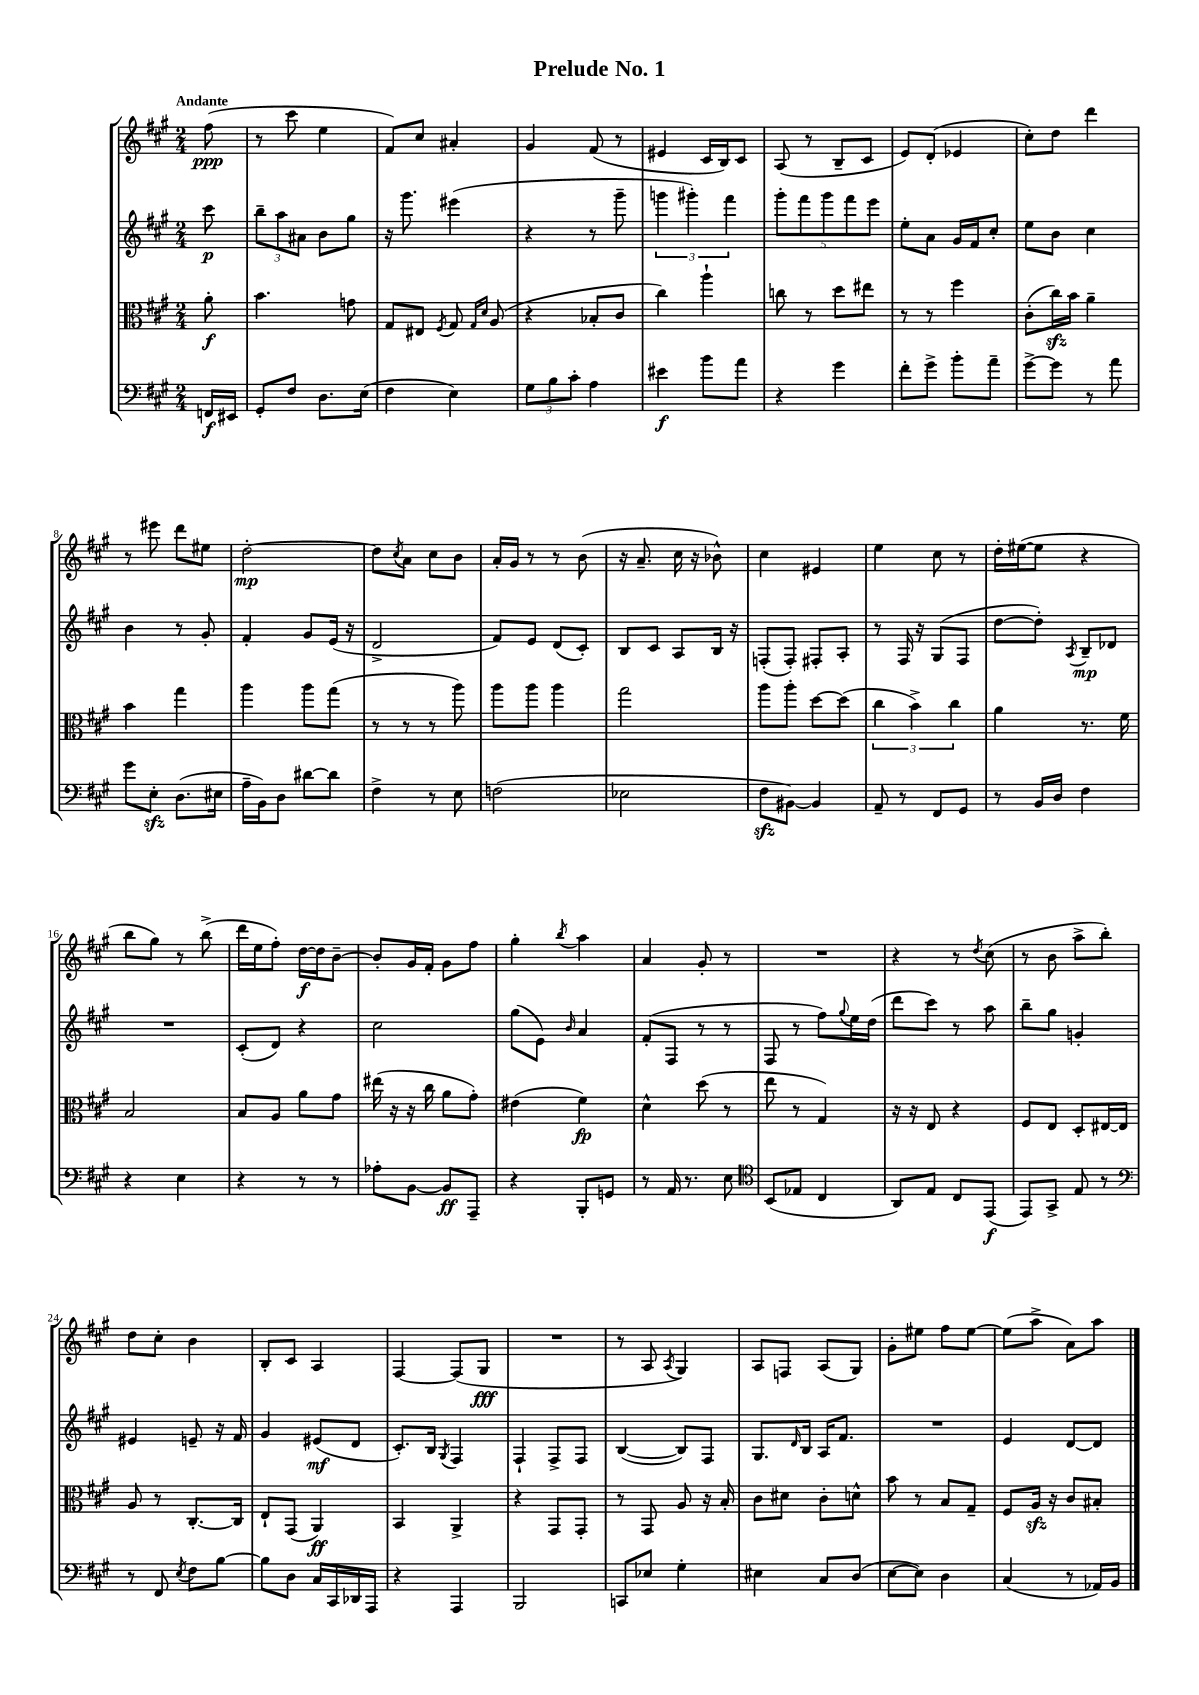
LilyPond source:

\header { title = "Prelude No. 1" }
<<
\new StaffGroup <<
\new Staff = "s0" {
    \clef treble \key a \major \numericTimeSignature \time 2/4 \partial 8 \tempo "Andante"
    fis''8\ppp( |
    r8 cis'''8 e''4 |
    fis'8) cis''8 ais'4-. |
    gis'4 fis'8( r8 |
    eis'4 cis'16 b16) cis'8 |
    a8( r8 b8-- cis'8 |
    e'8) d'8-.( ees'4 |
    cis''8-.) d''8 d'''4 |
    r8 eis'''8 d'''8 eis''8 |
    d''2~-.\mp |
    d''8 \acciaccatura { cis''8 } a'8 cis''8 b'8 |
    a'16-. gis'16 r8 r8 b'8( |
    r16 a'8.-- cis''16 r16 bes'8-^) |
    cis''4 eis'4 |
    e''4 cis''8 r8 |
    d''16-. eis''16~( eis''8 r4 |
    b''8 gis''8) r8 b''8->( |
    d'''16 e''16 fis''8-.) d''16~\f d''16 b'8~-- |
    b'8-. gis'16 fis'16-. gis'8 fis''8 |
    gis''4-. \acciaccatura { b''8 } a''4 |
    a'4 gis'8-. r8 |
    R2 |
    r4 r8 \acciaccatura { d''8 } cis''8( |
    r8 b'8 a''8-> b''8-.) |
    d''8 cis''8-. b'4 |
    b8-. cis'8 a4 |
    fis4~ fis8( gis8\fff |
    R2 |
    r8 a8 \acciaccatura { a8 } gis4) |
    a8 f8 a8( gis8) |
    gis'8-. eis''8 fis''8 eis''8~ |
    eis''8( a''8-> a'8) a''8 \bar "|." |
}
\new Staff = "s1" {
    \clef treble \key a \major \numericTimeSignature \time 2/4 \partial 8
    cis'''8\p |
    \tuplet 3/2 { b''8-- a''8 ais'8 } b'8 gis''8 |
    r16 gis'''8. eis'''4( |
    r4 r8 gis'''8-- |
    \tuplet 3/2 { g'''4 gis'''4-.) fis'''4 } |
    \tuplet 5/4 { gis'''8-. fis'''8 gis'''8 fis'''8 e'''8 } |
    e''8-. a'8 gis'16 fis'16 cis''8-. |
    e''8 b'8 cis''4 |
    b'4 r8 gis'8-. |
    fis'4-. gis'8 e'16( r16 |
    d'2-> |
    fis'8) e'8 d'8( cis'8-.) |
    b8 cis'8 a8 b16 r16 |
    f8-.( f8-.) fis8-. a8-. |
    r8 fis16 r16 gis8( fis8 |
    d''8~ d''8-.) \acciaccatura { a8 } b8--\mp des'8 |
    R2 |
    cis'8-.( d'8) r4 |
    cis''2 |
    gis''8( e'8) \grace { b'16 } a'4 |
    fis'8-.( fis8 r8 r8 |
    fis8 r8 fis''8) \appoggiatura { gis''8 } e''16 d''16( |
    d'''8 cis'''8) r8 a''8 |
    b''8-- gis''8 g'4-. |
    eis'4 e'8-- r16 fis'16 |
    gis'4 eis'8\mf( d'8 |
    cis'8.-.) b16 \acciaccatura { gis8 } fis4 |
    fis4-! fis8-> fis8 |
    b4~( b8) fis8 |
    gis8. \grace { d'16 } b16 a16 fis'8. |
    R2 |
    e'4 d'8~ d'8 \bar "|." |
}
\new Staff = "s2" {
    \clef alto \key a \major \numericTimeSignature \time 2/4 \partial 8
    a'8-.\f |
    b'4. g'8 |
    gis8 eis8 \acciaccatura { fis8 } gis8 \grace { gis16 d'16 } a8( |
    r4 bes8-. cis'8 |
    cis''4) a''4-! |
    c''8 r8 d''8 eis''8 |
    r8 r8 fis''4 |
    cis'8-.( cis''16\sfz) b'16 a'4-- |
    b'4 gis''4 |
    a''4 a''8 gis''8( |
    r8 r8 r8 a''8) |
    a''8 a''8 a''4 |
    gis''2 |
    a''8 a''8-. d''8~ d''8( |
    \tuplet 3/2 { cis''4 b'4->) cis''4 } |
    a'4 r8. fis'16 |
    b2 |
    b8 a8 a'8 gis'8 |
    eis''16( r16 r16 cis''16 a'8 gis'8-.) |
    eis'4( fis'4\fp) |
    d'4-^ d''8( r8 |
    e''8 r8 gis4) |
    r16 r16 e8 r4 |
    fis8 e8 d8-. eis16~ eis16 |
    a8 r8 cis8.~-. cis16 |
    e8-! gis,8( a,4\ff) |
    b,4 a,4-> |
    r4 gis,8 gis,8-. |
    r8 gis,8 a8 r16 b16-. |
    cis'8 dis'8 cis'8-. d'8-^ |
    b'8 r8 b8 gis8-- |
    fis8 a16\sfz r16 cis'8 bis8-. \bar "|." |
}
\new Staff = "s3" {
    \clef bass \key a \major \numericTimeSignature \time 2/4 \partial 8
    f,16\f eis,16 |
    gis,8-. fis8 d8. e16( |
    fis4 e4) |
    \tuplet 3/2 { gis8 b8 cis'8-. } a4 |
    eis'4\f b'8 a'8 |
    r4 gis'4 |
    fis'8-. gis'8-> b'8-. a'8-- |
    gis'8~-> gis'8 r8 a'8 |
    gis'8 e8-.\sfz d8.( eis16 |
    a16-- b,16) d8 dis'8~ dis'8 |
    fis4-> r8 e8 |
    f2( |
    ees2 |
    fis8\sfz bis,8~) bis,4 |
    a,8-- r8 fis,8 gis,8 |
    r8 b,16 d16 fis4 |
    r4 e4 |
    r4 r8 r8 |
    aes8-. b,8~ b,8\ff a,,8-- |
    r4 b,,8-. g,8 |
    r8 a,16 r8. e8 |
    \clef tenor b,8( ees8 cis4 |
    a,8) e8 cis8 e,8\f( |
    e,8) gis,8-> e8 r8 |
    \clef bass r8 fis,8 \acciaccatura { e8 } fis8 b8~ |
    b8 d8 cis16 cis,16 des,16 a,,16 |
    r4 a,,4 |
    b,,2 |
    c,8 ees8 gis4-. |
    eis4 cis8 d8( |
    e8~ e8) d4 |
    cis4( r8 aes,16) b,16 \bar "|." |
}
>>
>>
